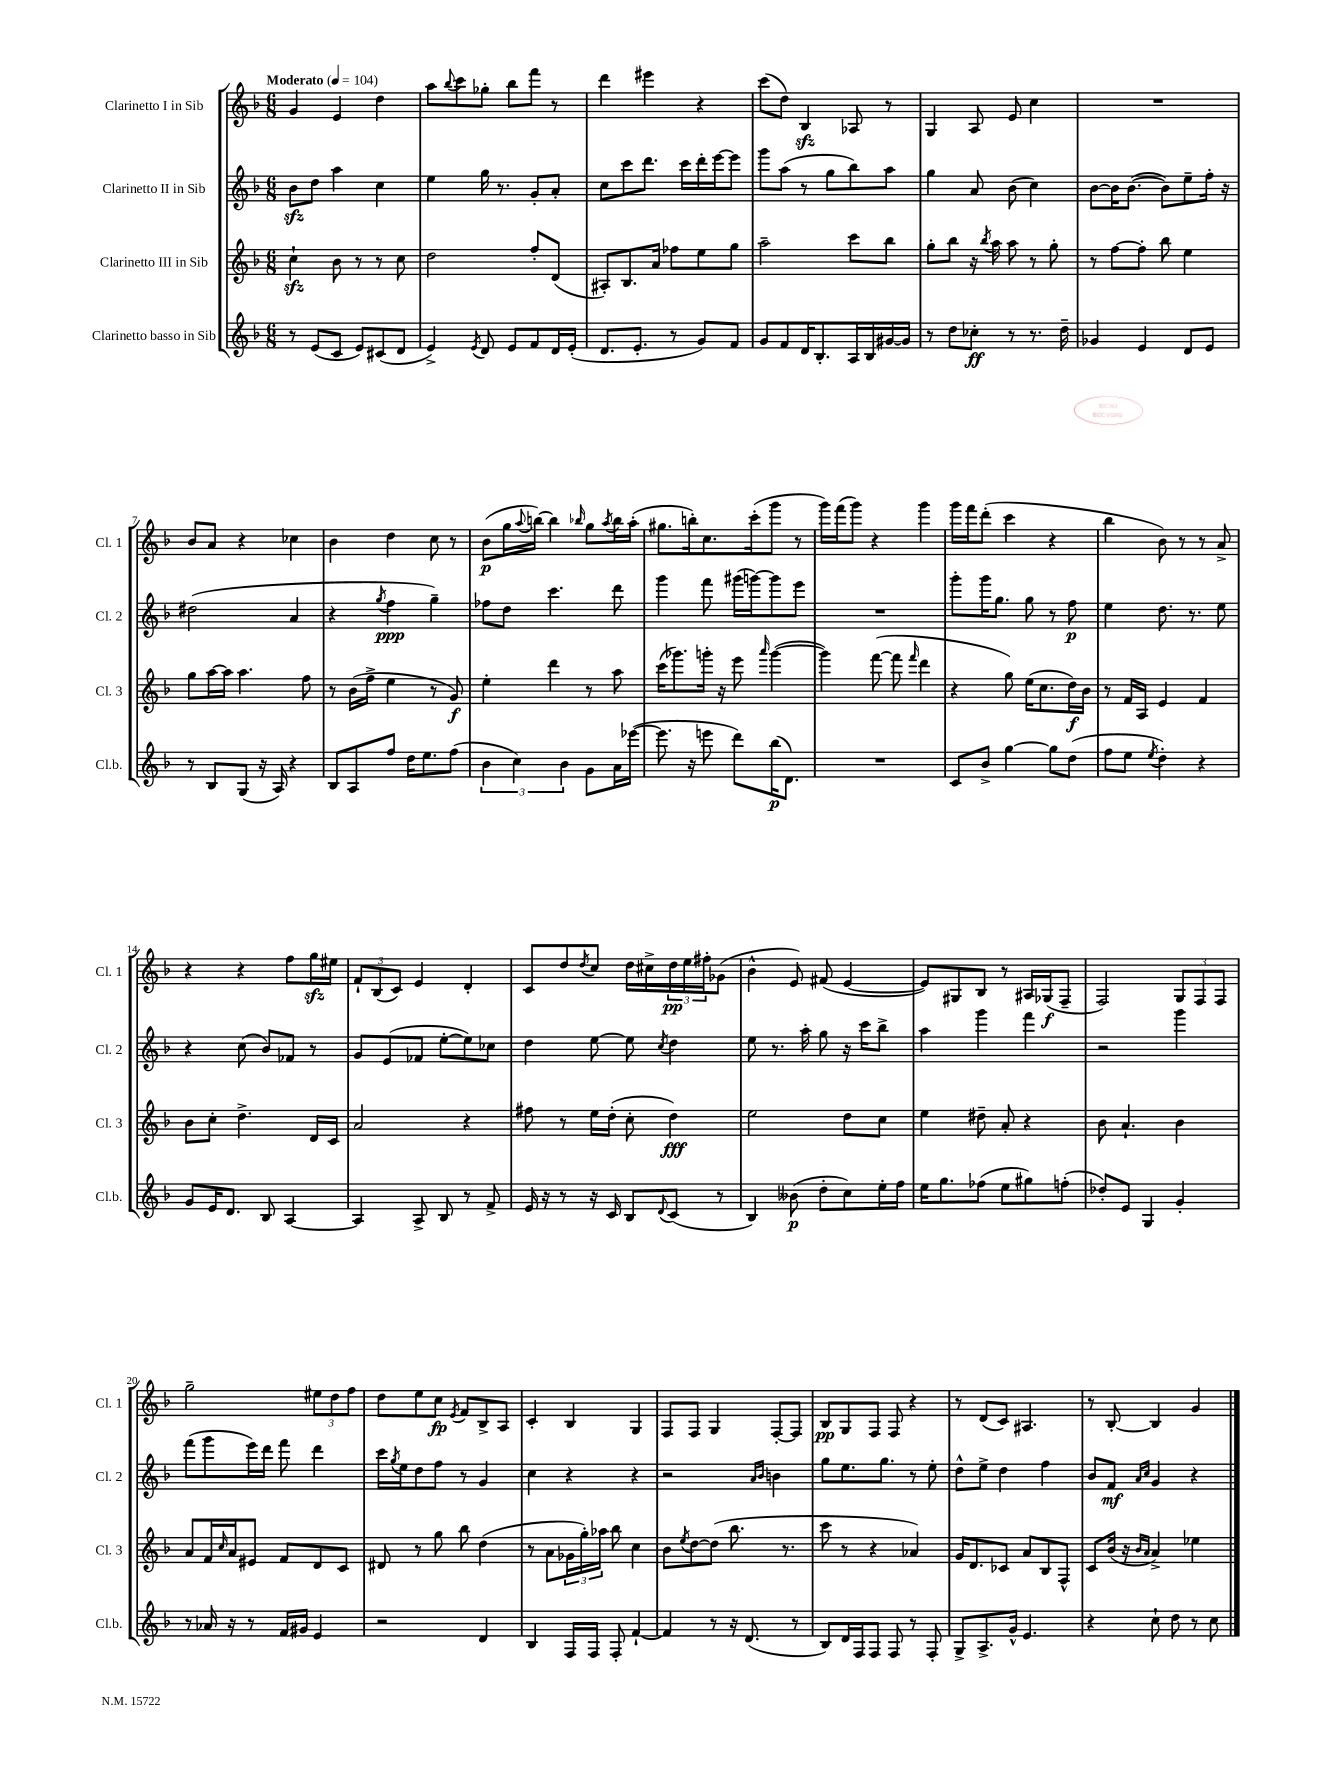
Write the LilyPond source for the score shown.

<<
\new StaffGroup <<
\new Staff = "s0" \with { instrumentName = "Clarinetto I in Sib" shortInstrumentName = "Cl. 1" } {
    \clef treble \key f \major \numericTimeSignature \time 6/8 \tempo "Moderato" 4 = 104
    g'4 e'4 d''4 |
    a''8 \appoggiatura { bes''8 } c'''8 ges''8-. bes''8 f'''8 r8 |
    d'''4 eis'''4 r4 |
    c'''8( d''8) bes4\sfz aes8 r8 |
    g4 a8 e'8 c''4 |
    R2. |
    bes'8 a'8 r4 ces''4 |
    bes'4 d''4 c''8 r8 |
    bes'8\p( g''16 \appoggiatura { a''8 } b''16~) b''4 \grace { bes''16 } g''8 \acciaccatura { a''8 } bes''16 a''16-.( |
    gis''8. b''16-.) c''8. c'''16-.( g'''8 r8 |
    g'''16) f'''16( g'''8) r4 g'''4 |
    g'''16 f'''16 d'''8-.( c'''4 r4 |
    bes''4 bes'8) r8 r8 a'8-> |
    r4 r4 f''8 g''16\sfz eis''16 |
    \tuplet 3/2 { f'8-! bes8( c'8) } e'4 d'4-. |
    c'8 d''8 \acciaccatura { d''8 } c''8 d''16 cis''16-> \tuplet 3/2 { d''16\pp e''16 fis''16-. } ges'8( |
    bes'4-^ e'8) fis'8( e'4~ |
    e'8) gis8 bes8 r8 ais16 ges16\f( f8-- |
    f2) \tuplet 3/2 { g8 f8 f8 } |
    g''2-- \tuplet 3/2 { eis''8 d''8 f''8 } |
    d''8 e''8 c''8\fp \acciaccatura { e'8 } f'8 bes8-> a8 |
    c'4-. bes4 g4 |
    f8 f8 g4 f8~-. f8 |
    bes8\pp g8 f8 f8 r4 |
    r8 d'8( c'8) ais4. |
    r8 bes8~-. bes4 g'4 \bar "|." |
}
\new Staff = "s1" \with { instrumentName = "Clarinetto II in Sib" shortInstrumentName = "Cl. 2" } {
    \clef treble \key f \major \numericTimeSignature \time 6/8
    bes'8\sfz d''8 a''4 c''4 |
    e''4 g''16 r8. g'8-. a'8-. |
    c''8 c'''8 d'''8. c'''16 d'''16-. e'''16~ e'''8 |
    g'''8 a''8( r8 g''8 bes''8) a''8 |
    g''4 a'8 bes'8( c''4) |
    bes'8~ bes'16 bes'8.~( bes'8) e''8-- f''16-. r16 |
    dis''2( a'4 |
    r4 \acciaccatura { g''8 } f''4\ppp g''4--) |
    fes''8 d''8 c'''4. d'''8 |
    g'''4 f'''8 gis'''16( g'''16~) g'''8 e'''8 |
    R2. |
    g'''8-. g'''16 g''8. g''8 r8 f''8\p |
    e''4 d''8. r8. e''8 |
    r4 c''8( bes'8) fes'8 r8 |
    g'8 e'8( fes'8 e''8~-. e''8) ces''8 |
    d''4 e''8~ e''8 \acciaccatura { c''8 } d''4 |
    e''8 r8. a''16-. g''8 r16 c'''16 bes''8-> |
    a''4 g'''4 f'''4 |
    r2 g'''4 |
    f'''8( g'''8 e'''16) d'''16 f'''8 d'''4 |
    c'''16 \acciaccatura { g''8 } e''16 d''8 f''8 r8 g'4 |
    c''4 r4 r4 |
    r2 \grace { a'16 bes'16 } b'4 |
    g''8 e''8. g''8. r8 e''8-. |
    d''8-^ e''8-> d''4 f''4 |
    bes'8 f'8\mf \grace { a'16 c''16 } g'4 r4 \bar "|." |
}
\new Staff = "s2" \with { instrumentName = "Clarinetto III in Sib" shortInstrumentName = "Cl. 3" } {
    \clef treble \key f \major \numericTimeSignature \time 6/8
    c''4-!\sfz bes'8 r8 r8 c''8 |
    d''2 f''8-. d'8( |
    ais8-.) bes8. a'16 fes''8 e''8 g''8 |
    a''2-- c'''8 bes''8 |
    g''8-. bes''8 r16 \acciaccatura { bes''8 } a''16 a''8 r8 g''8-. |
    r8 f''8~ f''8-. bes''8 e''4 |
    g''8 a''16~ a''16 a''4. f''8 |
    r8 bes'16( f''16-> e''4 r8 g'8\f) |
    e''4-. d'''4 r8 a''8 |
    c'''16( ges'''8.) g'''16-. r16 e'''8 \grace { a'''16 } g'''4~( |
    g'''4) f'''8~( f'''8 \grace { f'''16 } d'''4 |
    r4 g''8) e''16( c''8. d''16\f) bes'16 |
    r8 f'16 a16 e'4 f'4 |
    bes'8 c''8-. d''4.-> d'16 c'16 |
    a'2 r4 |
    fis''8 r8 e''16 d''16-.( c''8-. d''4\fff) |
    e''2 d''8 c''8 |
    e''4 dis''8-- a'8-. r4 |
    bes'8 a'4.-! bes'4 |
    a'8 f'16 \grace { c''16 } a'16 eis'8 f'8 d'8 c'8 |
    dis'8 r8 g''8 bes''8 d''4( |
    r8 a'8 \tuplet 3/2 { ges'16 g''16-.) aes''16 } bes''8 c''4 |
    bes'8 \acciaccatura { e''8 } d''8~ d''8( bes''8. r8. |
    c'''8 r8 r4 aes'4) |
    g'16 d'8. ces'8 a'8 bes8 f8-^ |
    c'8 bes'16( r16 \grace { bes'16 a'16 } a'4->) ees''4 \bar "|." |
}
\new Staff = "s3" \with { instrumentName = "Clarinetto basso in Sib" shortInstrumentName = "Cl.b." } {
    \clef treble \key f \major \numericTimeSignature \time 6/8
    r8 e'8( c'8 e'8) cis'8( d'8 |
    e'4->) \acciaccatura { e'8 } d'8 e'8 f'8 d'16 e'16-.( |
    d'8. e'8.-. r8 g'8) f'8 |
    g'8 f'8 d'16 bes8.-. a16 bes16 gis'16~ gis'16 |
    r8 d''8 ces''8-.\ff r8 r8. d''16-- |
    ges'4 e'4 d'8 e'8 |
    r8 bes8 g8( r16 a16) r4 |
    bes8 a8 f''8 d''16 e''8. f''8( |
    \tuplet 3/2 { bes'4 c''4) bes'4 } g'8 a'16 ees'''16~( |
    ees'''8. r16 e'''8 d'''8) bes''16\p( d'8.) |
    R2. |
    c'8 bes'8-> g''4~ g''8 d''8( |
    f''8 e''8 \acciaccatura { e''8 } d''4-.) r4 |
    g'8 e'16 d'8. bes8 a4~ |
    a4 a8-> bes8 r8 f'8-> |
    e'16 r16 r8 r16 c'16 bes8 \appoggiatura { d'8 } c'8( r8 |
    bes4) beses'8\p( d''8-. c''8) e''16-. f''16 |
    e''16 g''8. fes''8( e''8 gis''8) f''8-.( |
    des''8-.) e'8 g4 g'4-. |
    r8 aes'16 r16 r8 f'16 gis'16 e'4 |
    r2 d'4 |
    bes4 f16 f16 f8-. f'4~-! |
    f'4 r8 r16 d'8.( r8 |
    bes8) d'16 f16 f8 f8 r8 f8-. |
    g8-> a8.-> g'16-^ e'4. |
    r4 c''8-! d''8 r8 c''8 \bar "|." |
}
>>
>>
